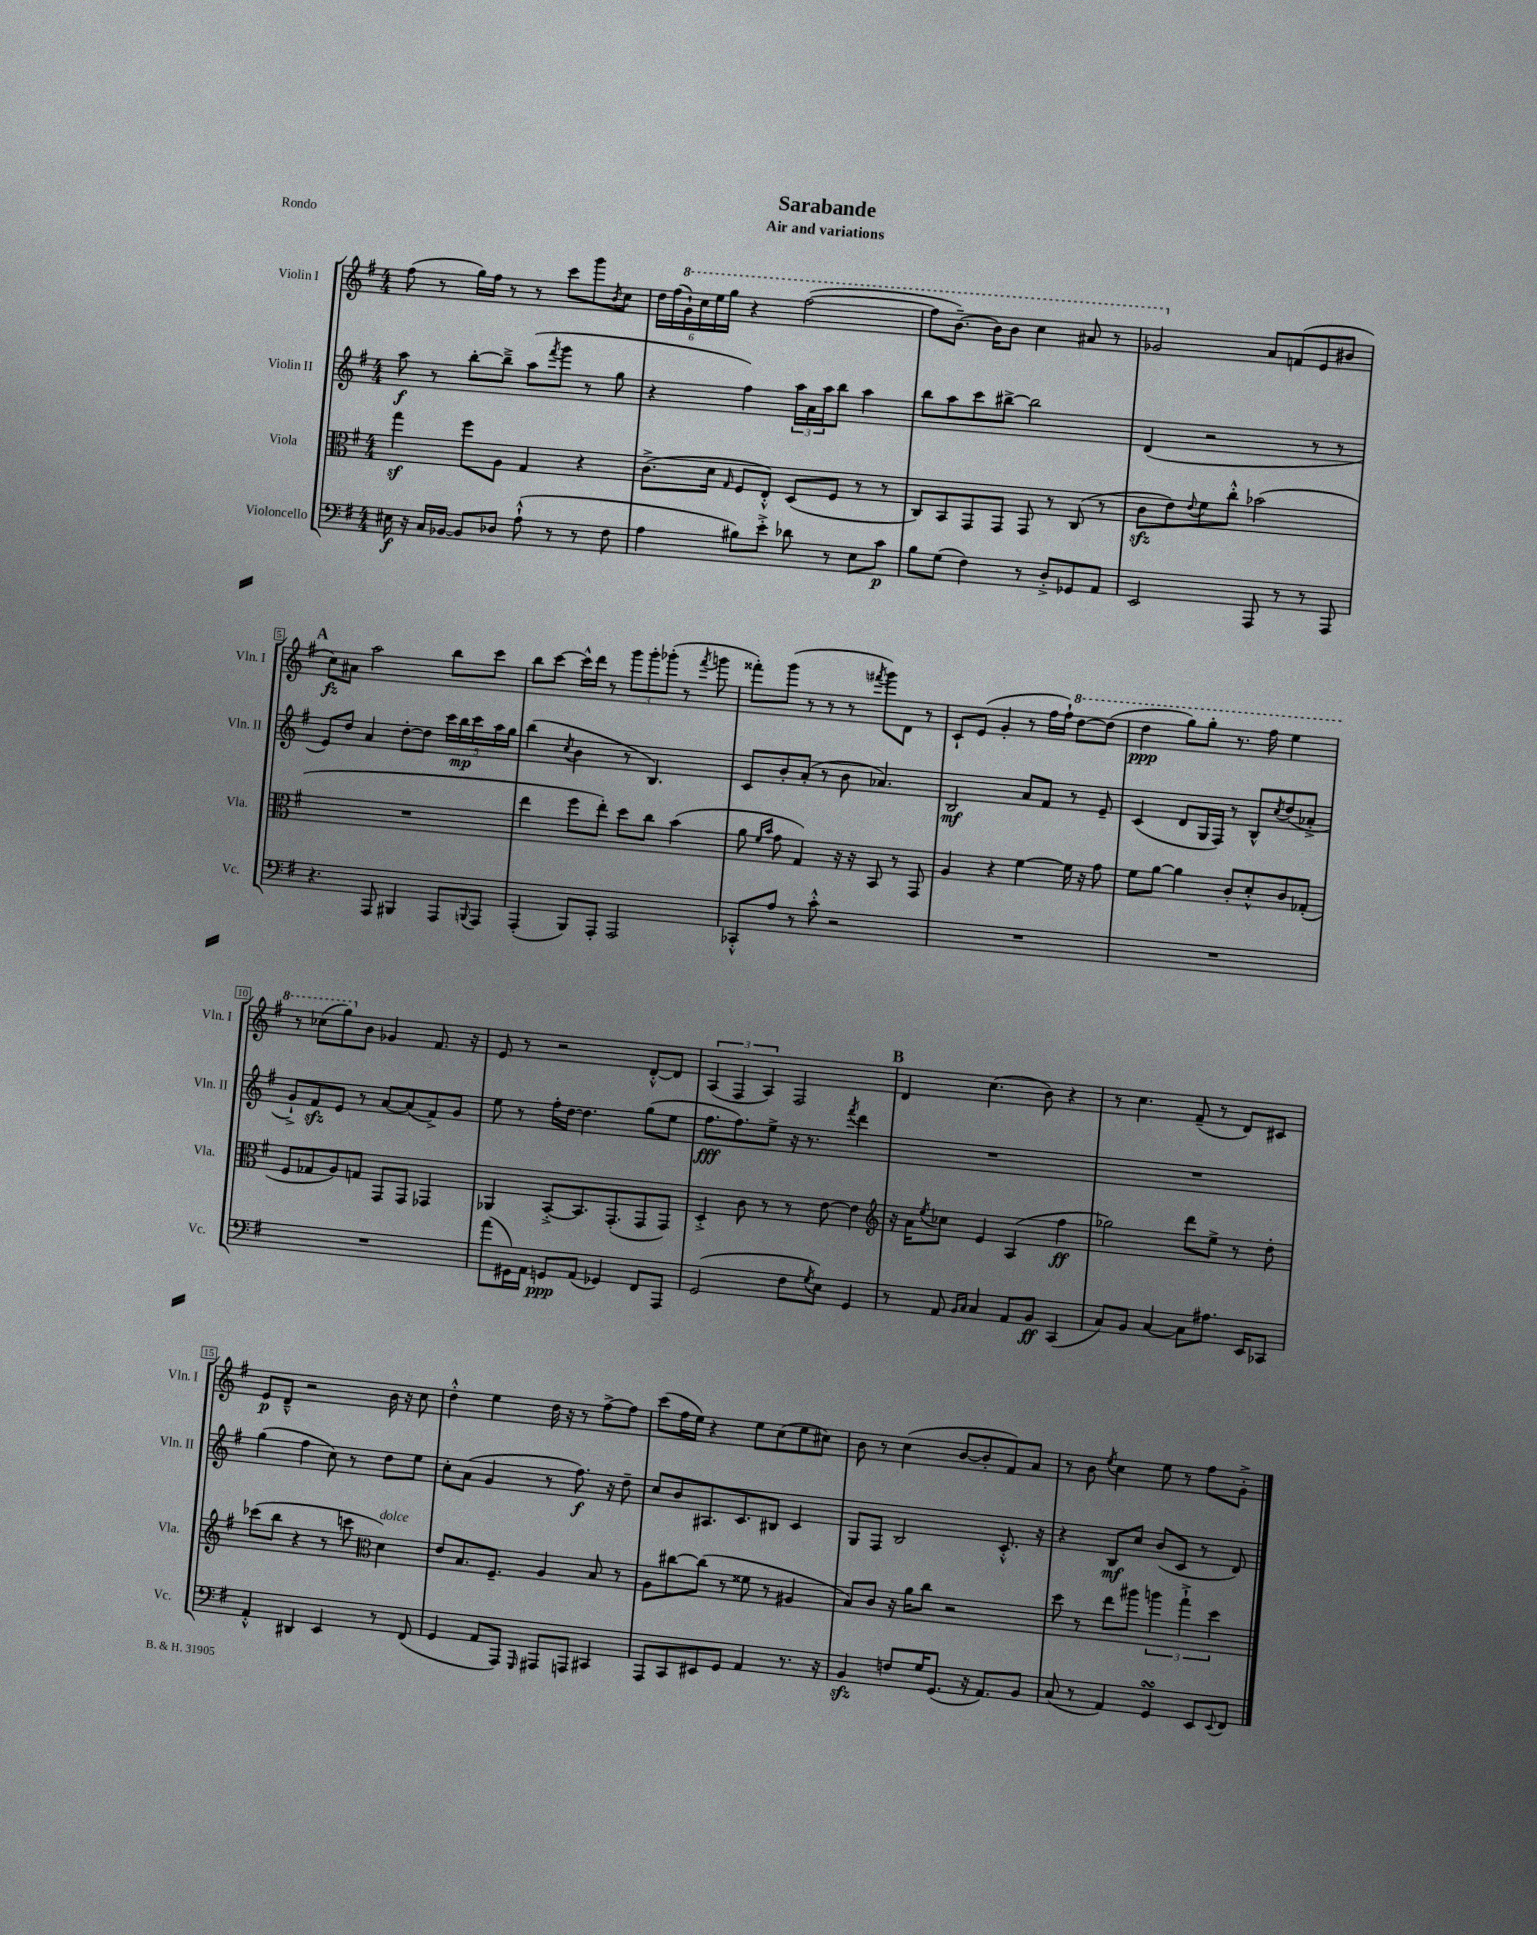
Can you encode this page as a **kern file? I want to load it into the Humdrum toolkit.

**kern	**dynam	**kern	**dynam	**kern	**dynam	**kern	**dynam
*part4	*part4	*part3	*part3	*part2	*part2	*part1	*part1
*staff4	*staff4	*staff3	*staff3	*staff2	*staff2	*staff1	*staff1
*I"Violoncello	*	*I"Viola	*	*I"Violin II	*	*I"Violin I	*
*I'Vc.	*	*I'Vla.	*	*I'Vln. II	*	*I'Vln. I	*
*clefF4	*	*clefC3	*	*clefG2	*	*clefG2	*
*k[f#]	*	*k[f#]	*	*k[f#]	*	*k[f#]	*
*M4/4	*	*M4/4	*	*M4/4	*	*M4/4	*
=1	=1	=1	=1	=1	=1	=1	=1
16E#X\	f	4ggz\	.	8aa\	f	(8ff#\	.
16r	.	.	.	.	.	.	.
16C/LL	.	.	.	8r	.	8r	.
[16BB-X/JJ	.	.	.	.	.	.	.
8BB-/L]	.	8ff#\L	.	[8bb'\L	.	16gg\LL)	.
.	.	.	.	.	.	16ff#\JJ	.
8D-X/J	.	8A\J	.	8bb~^\J]	.	8r	.
(8A`^^\	.	4G/	.	(8aa\L	.	8r	.
.	.	.	.	8qfff#/	.	.	.
8r	.	.	.	8ggg\J	.	8ccc\L	.
8r	.	4r	.	8r	.	8ggg\	.
.	.	.	.	.	.	8qb/	.
8F#\	.	.	.	8gg\	.	8cc\J	.
=2	=2	=2	=2	=2	=2	=2	=2
4A\	.	(8.c^\L	.	4r	.	24dd\LL	.
.	.	.	.	.	.	(24ff#\	.
*	*	*	*	*	*	*8va	*
.	.	.	.	.	.	24gg`\)	.
.	.	.	.	.	.	24ccc\	.
.	.	.	.	.	.	24eee\	.
.	.	16d\Jk	.	.	.	.	.
.	.	.	.	.	.	24ggg\JJ	.
.	.	16qqG/	.	.	.	.	.
8B#X\L)	.	8F#/L	.	4ff#\)	.	4r	.
8e'^\J	.	8E'^^/J)	.	.	.	.	.
8d-X\	.	(8D/L	.	24aa\LL	.	([2fff#\	.
.	.	.	.	24a\	.	.	.
.	.	.	.	24aa\J	.	.	.
8r	.	8F#/J	.	8bb\J	.	.	.
8E\L	.	8r	.	4aa\	.	.	.
8c\J	p	8r	.	.	.	.	.
=3	=3	=3	=3	=3	=3	=3	=3
8B\L	.	8C/L)	.	8bb\L	.	8fff#\L]	.
(8G\J	.	8BB/	.	8aa\	.	[8.bb~\J)	.
4F#\)	.	8GG/	.	8ccc\	.	.	.
.	.	.	.	.	.	16bb\KL]	.
.	.	8GG/J	.	[8bb#X^\J	.	8bb\J	.
8r	.	8GG/	.	2bb#\]	.	4ccc\	.
8D'^/L	.	8r	.	.	.	.	.
8GG-X/	.	(8C/	.	.	.	8aa#X/	.
8AA/J	.	8r	.	.	.	8r	.
=4	=4	=4	=4	=4	=4	=4	=4
2EE/	.	8czz\L	.	(4d/	.	2gg-X/	.
.	.	8e\)	.	.	.	.	.
.	.	8qqe/	.	.	.	.	.
.	.	8f#\	.	2r	.	.	.
.	.	8cc'^^\J	.	.	.	.	.
*	*	*	*	*	*	*X8va	*
8AAA/	.	(2b-X\	.	.	.	8a/L	.
8r	.	.	.	.	.	(8fn/	.
8r	.	.	.	8r	.	8e/	.
8AAA/	.	.	.	8r	.	8b#X/J	.
!!LO:LB:g=z
!!LO:REH:place=s1:t=A
=5	=5	=5	=5	=5	=5	=5	=5
4.r	.	1r	.	8e/L)	.	8cc\L)	fz
.	.	.	.	8dd/J	.	8a#X\J	.
.	.	.	.	4a/	.	2aa\	.
8AAA/	.	.	.	.	.	.	.
4BBB#X/	.	.	.	[8dd'\L	.	.	.
.	.	.	.	8dd\J]	.	.	.
8AAA/L	.	.	.	20ccc\LL	.	8bb\L	.
.	.	.	.	20bb\	mp	.	.
.	.	.	.	20ccc\	.	.	.
8qqBBBn/	.	.	.	.	.	.	.
8AAA/J	.	.	.	.	.	8ccc\J	.
.	.	.	.	20aa\	.	.	.
.	.	.	.	20gg\JJ	.	.	.
=6	=6	=6	=6	=6	=6	=6	=6
(4AAA'/	.	4ee\	.	(4bb\	.	8bb\L	.
.	.	.	.	.	.	[8ccc\J	.
.	.	.	.	8qcc/	.	.	.
8BBB/L)	.	8ff#\L	.	4b\	.	16ccc^^\LL]	.
.	.	.	.	.	.	16ddd\JJ	.
8AAA'/J	.	8ee'\J)	.	.	.	8r	.
2AAA/	.	8dd\L	.	8r	.	12ggg\L	.
.	.	.	.	.	.	12ggg'\	.
.	.	8cc\J	.	4.B/)	.	.	.
.	.	.	.	.	.	(12ggg-X'\J	.
.	.	(4b\	.	.	.	8r	.
.	.	.	.	.	.	8qfff#/	.
.	.	.	.	.	.	8gggn\	.
=7	=7	=7	=7	=7	=7	=7	=7
8CC-X'^^/L	.	8a\	.	8c/L	.	8fff##X'\L)	.
.	.	16qqf#/LL	.	.	.	.	.
.	.	16qqb/JJ	.	.	.	.	.
8A/J	.	8g\	.	8b'/	.	(8ggg\J	.
8r	.	4G/)	.	(8a'/J	.	8r	.
8c'^^\	.	.	.	8r	.	8r	.
2r	.	16r	.	8b\	.	8r	.
.	.	16r	.	.	.	.	.
.	.	.	.	.	.	8qfff#X/	.
.	.	8BB/	.	4.a-X/)	.	8ggg\L)	.
.	.	8r	.	.	.	8d\J	.
.	.	8GG/	.	.	.	8r	.
=8	=8	=8	=8	=8	=8	=8	=8
1r	.	4A/	.	2B/	mf	8c`/L	.
.	.	.	.	.	.	(8e/J	.
.	.	4r	.	.	.	4g'/	.
.	.	[4f#\	.	8a/L	.	8r	.
.	.	.	.	8f#/J	.	16ff#\LL	.
.	.	.	.	.	.	16ff#`\JJ)	.
*	*	*	*	*	*	*8va	*
.	.	16f#\]	.	8r	.	[8ddd\L	.
.	.	16r	.	.	.	.	.
.	.	8g\	.	8e~/	.	(8ddd\J]	.
=9	=9	=9	=9	=9	=9	=9	=9
1r	.	8f#\L	.	(4c/	.	4ddd\	ppp
.	.	[8a\J	.	.	.	.	.
.	.	4a\]	.	8d/L	.	8ggg\L)	.
.	.	.	.	16G/L	.	8ggg'\J	.
.	.	.	.	16F#/JJ)	.	.	.
.	.	8c'/L	.	8r	.	8.r	.
.	.	8d'^^/	.	8B^^/L	.	.	.
.	.	.	.	.	.	16fff#\	.
.	.	.	.	8qcc/	.	.	.
.	.	8c/	.	(8dd/	.	4eee\	.
.	.	(8G-X'/J	.	8a-X'^/J	.	.	.
!!LO:LB:g=z
=10	=10	=10	=10	=10	=10	=10	=10
1r	.	8F#/L	.	8g`^/L)	.	8r	.
.	.	8G-X/	.	8f#zz/	.	(8ccc-X\L	.
.	.	8A/)	.	8e/J	.	8ggg\)	.
*	*	*	*	*	*	*X8va	*
.	.	8Gn/J	.	8r	.	8b\J	.
.	.	8GG/L	.	[8a/L	.	4g-X/	.
.	.	8GG/J	.	(8a/]	.	.	.
.	.	4GG-X/	.	8f#^/)	.	8.f#/	.
.	.	.	.	8g/J	.	.	.
.	.	.	.	.	.	16r	.
=11	=11	=11	=11	=11	=11	=11	=11
(8a\L	.	4AA-X/	.	8ee\	.	8e/	.
16GG#X\L)	.	.	.	8r	.	8r	.
16AA\JJ	.	.	.	.	.	.	.
8GGn/L	ppp	[8BB'^/L	.	16ff#'\LL	.	2r	.
.	.	.	.	[16dd\JJ	.	.	.
(8AA/J	.	8.BB/]	.	4.dd\]	.	.	.
4GG-X/)	.	.	.	.	.	.	.
.	.	(8.GG'/	.	.	.	.	.
8FF#/L	.	8GG/	.	(8gg\L	.	[8d'^^/L	.
8AAA/J	.	8GG/J)	.	8ee\J	.	8d/J]	.
=12	=12	=12	=12	=12	=12	=12	=12
(2GG/	.	4D'^/	.	8.ff#\L	fff	(6A/	.
.	.	.	.	.	.	6F#/	.
.	.	.	.	8.ff#\)	.	.	.
.	.	8c\	.	.	.	.	.
.	.	.	.	.	.	6A/)	.
.	.	8r	.	8ee^\J	.	.	.
8F#\L	.	8r	.	16r	.	2F#/	.
.	.	.	.	8.r	.	.	.
8qG/	.	.	.	.	.	.	.
8E\J)	.	[8e\	.	.	.	.	.
.	.	.	.	8qfff#/	.	.	.
4GG/	.	4e\]	.	4ddd\	.	.	.
!!LO:REH:place=s1:t=B
=13	=13	=13	=13	=13	=13	=13	=13
*	*	*clefG2	*	*	*	*	*
8r	.	16r	.	1r	.	4d/	.
.	.	16a\KL	.	.	.	.	.
.	.	8qee/	.	.	.	.	.
8AA/	.	8cc-X\J	.	.	.	.	.
16qqBB/LL	.	.	.	.	.	.	.
16qqC/JJ	.	.	.	.	.	.	.
4C/	.	4e/	.	.	.	(4.cc\	.
8AA/L	.	(4A/	.	.	.	.	.
8BB/J	ff	.	.	.	.	8b\)	.
(4CC/	.	4ff#\	ff	.	.	4r	.
=14	=14	=14	=14	=14	=14	=14	=14
8C/L)	.	2gg-X\)	.	1r	.	8r	.
8BB/J	.	.	.	.	.	4.cc\	.
[4C/	.	.	.	.	.	.	.
8C\L]	.	8ddd\L	.	.	.	(8f#~/	.
8.A#X\J	.	8ee^\J	.	.	.	8r	.
.	.	8r	.	.	.	8d/L)	.
16EE/KL	.	.	.	.	.	.	.
8CC-X/J	.	8dd'\	.	.	.	8c#X/J	.
!!LO:LB:g=z
=15	=15	=15	=15	=15	=15	=15	=15
4AA'^^/	.	(8ccc-X\L	.	(4gg\	.	8e/L	p
.	.	8bb\J	.	.	.	8d~^^/J	.
4DD#X/	.	4r	.	4ff#\	.	2r	.
4EE/	.	8r	.	8cc\)	.	.	.
.	.	8cccn\	.	8r	.	.	.
*	*	*clefC3	*	*	*	*	*
!	!	!LO:TX:a:i:t=dolce	!	!	!	!	!
8r	.	4d\)	.	8dd\L	.	16b\	.
.	.	.	.	.	.	16r	.
(8FF#/	.	.	.	8ee\J	.	8cc\	.
=16	=16	=16	=16	=16	=16	=16	=16
4GG/	.	8e/L	.	8cc'\L	.	4dd'^^\	.
.	.	8.B/	.	(8a\J	.	.	.
8AA/L	.	.	.	4g/	.	4ee\	.
.	.	8.F#~/J	.	.	.	.	.
8AAA/J)	.	.	.	.	.	.	.
16qqGGG/	.	.	.	.	.	.	.
8AAA#X/L	.	4A/	.	8r	.	16dd\	.
.	.	.	.	.	.	16r	.
8AAAn/J	.	.	.	8.ff#\)	f	8r	.
4CC#X/	.	8B/	.	.	.	[8ff#^\L	.
.	.	.	.	16r	.	.	.
.	.	8r	.	8dd~\	.	8ff#\J]	.
=17	=17	=17	=17	=17	=17	=17	=17
8AAA/L	.	8A\L	.	8cc/L	.	(8ccc\L	.
8CC/	.	[8cc#X\	.	8b/	.	16ff#\L	.
.	.	.	.	.	.	16ee\JJ)	.
8EE#X/	.	(8cc#\J]	.	8.A#X/	.	4r	.
8GG/J	.	8r	.	.	.	.	.
.	.	.	.	8.c/	.	.	.
4AA/	.	8f##X\	.	.	.	8ee\L	.
.	.	8r	.	8B#X/J	.	(8cc\	.
8.r	.	4A#X/	.	4c/	.	8ee\	.
.	.	.	.	.	.	8cc#X\J)	.
16r	.	.	.	.	.	.	.
=18	=18	=18	=18	=18	=18	=18	=18
4BBzz/	.	8B/L)	.	8G/L	.	8b\	.
.	.	8c/J	.	8F#/J	.	8r	.
8Fn/L	.	16r	.	2B/	.	(4cc\	.
.	.	16a\KL	.	.	.	.	.
16G/K	.	8cc\J	.	.	.	.	.
(8.GG/J	.	.	.	.	.	.	.
.	.	2r	.	.	.	[8b/L	.
16r	.	.	.	.	.	8b'/]	.
8.AA/L)	.	.	.	.	.	.	.
.	.	.	.	8.c'^^/	.	8f#/)	.
8BB/J	.	.	.	.	.	8a/J	.
.	.	.	.	16r	.	.	.
=19	=19	=19	=19	=19	=19	=19	=19
(8C/	.	8dd\	.	4r	.	8r	.
8r	.	8r	.	.	.	8b\	.
.	.	.	.	.	.	8qee/	.
4AA/)	.	8ee\L	.	8B/L	mf	4cc\	.
.	.	8aa#X\J	.	8cc/J	.	.	.
4GGsSSs/	.	6aan\	.	(8b/L	.	8ee\	.
.	.	.	.	8c/J	.	8r	.
.	.	6gg`^\	.	.	.	.	.
8EE/L	.	.	.	8r	.	8ff#\L	.
.	.	6dd\	.	.	.	.	.
8qqEE/	.	.	.	.	.	.	.
8FF#/J	.	.	.	8d/)	.	8g'^\J	.
==	==	==	==	==	==	==	==
*-	*-	*-	*-	*-	*-	*-	*-
